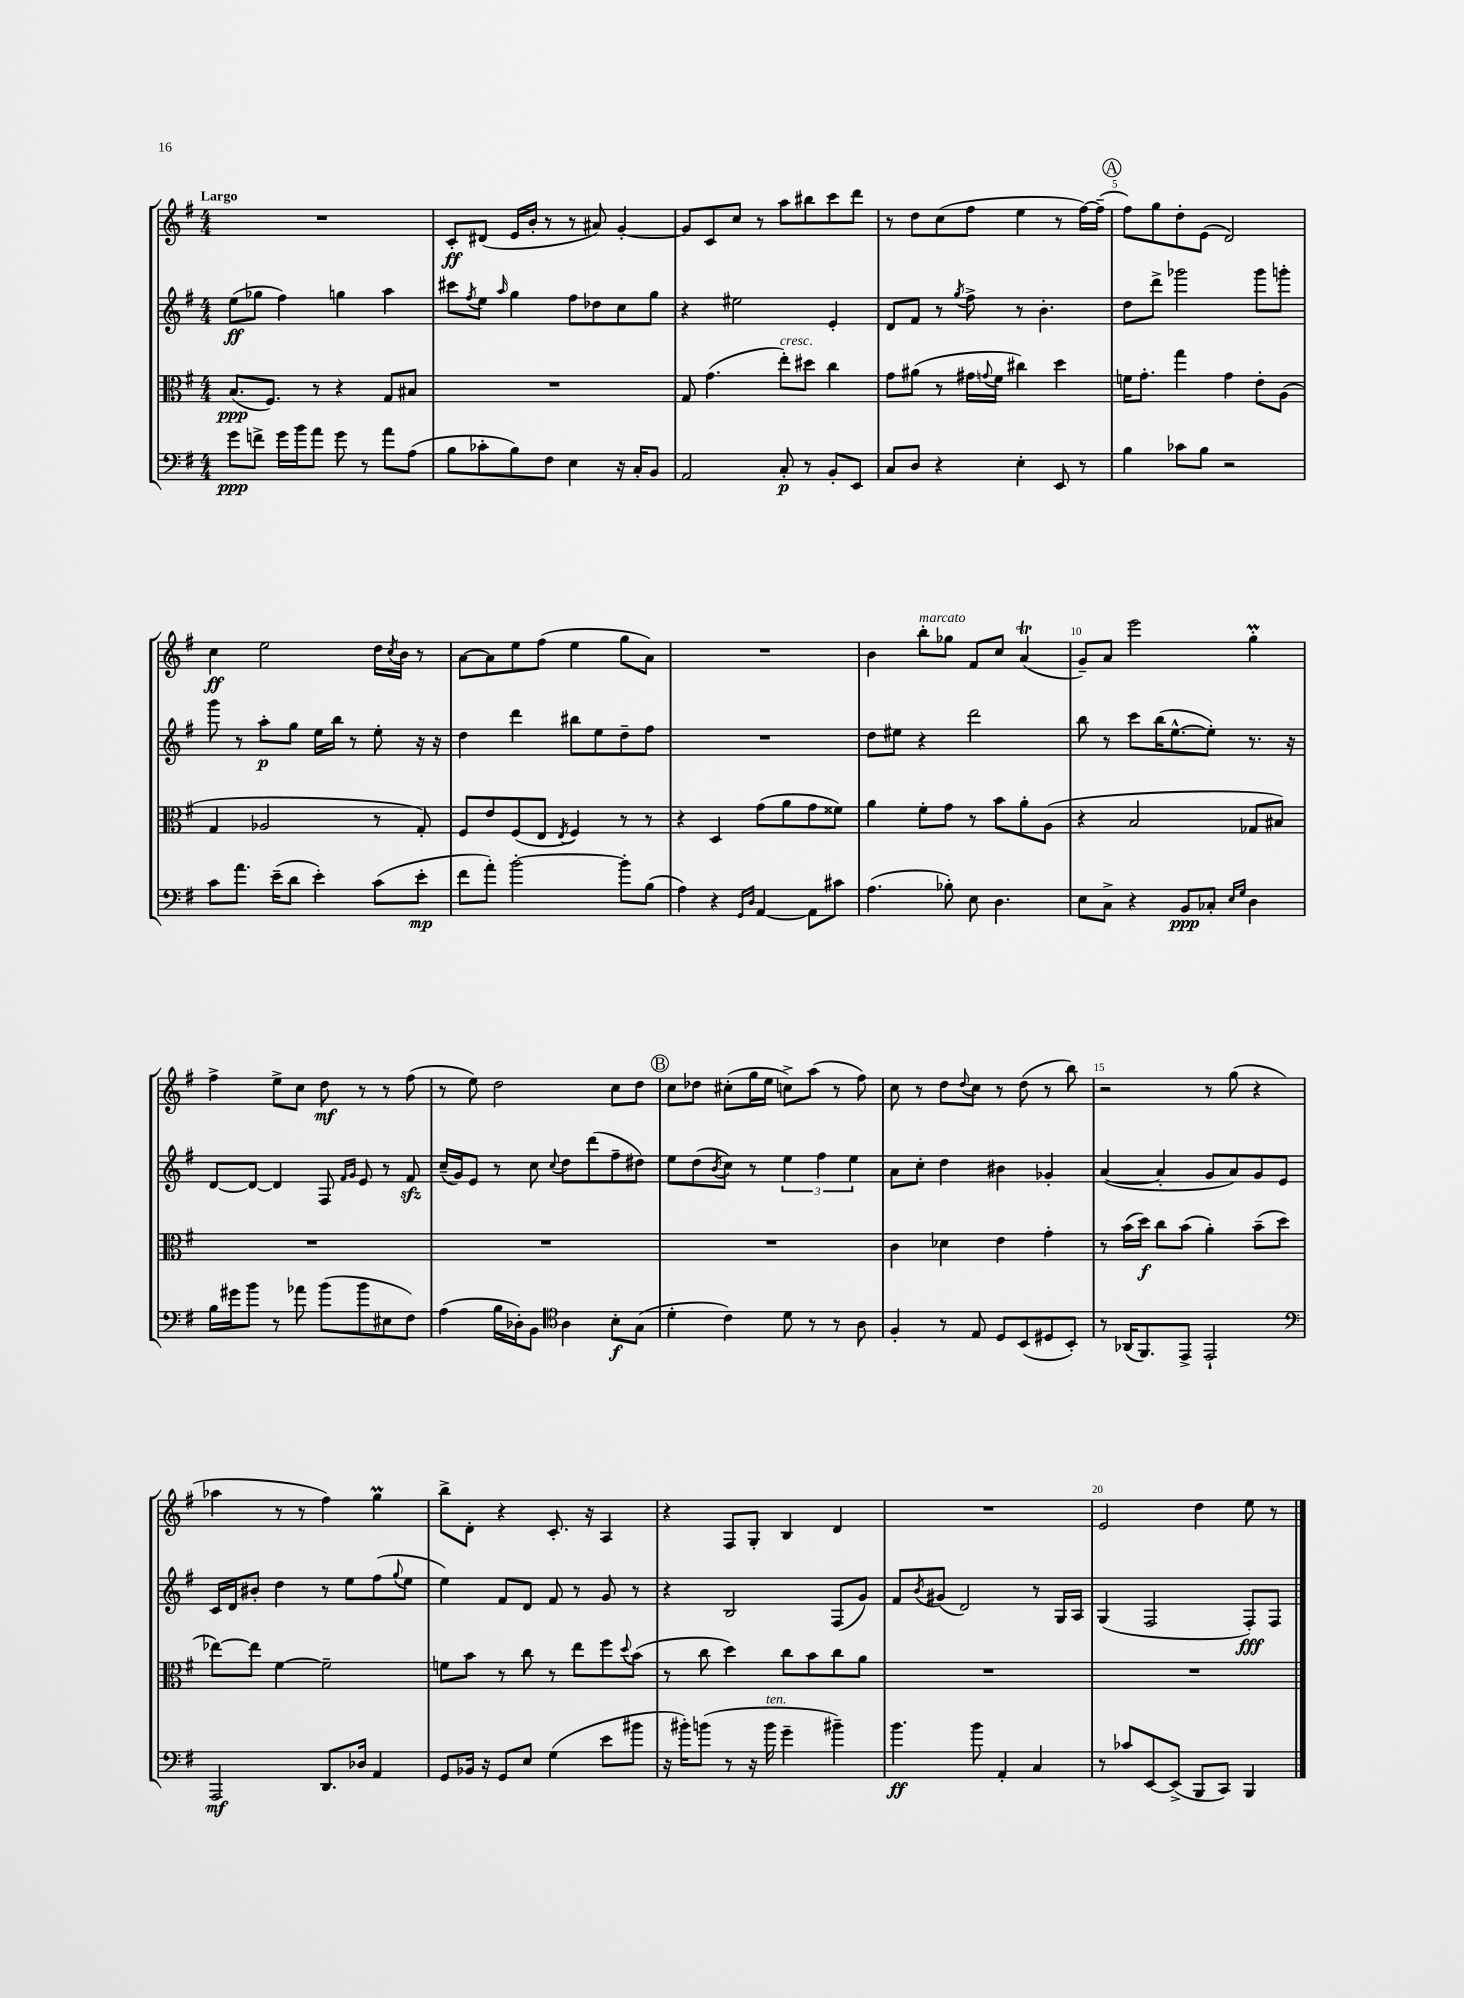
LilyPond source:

<<
\new StaffGroup <<
\new Staff = "s0" {
    \clef treble \key g \major \numericTimeSignature \time 4/4 \tempo "Largo"
    R1 |
    c'8-.\ff dis'8( e'16 b'16-. r8 r8 ais'8) g'4~-. |
    g'8 c'8 c''8 r8 a''8 bis''8 c'''8 d'''8 |
    r8 d''8 c''8( fis''8 e''4 r8 fis''16~) fis''16--( |
    \mark \markup { \circle "A" } fis''8) g''8 d''8-. e'8( d'2) |
    c''4\ff e''2 d''16 \acciaccatura { c''8 } b'16 r8 |
    a'8~ a'8 e''8 fis''8( e''4 g''8 a'8) |
    R1 |
    b'4 b''8-.^\markup { \italic "marcato" } ges''8 fis'8 c''8 a'4\trill( |
    g'8--) a'8 e'''2 g''4-.\prall |
    fis''4-> e''8-> c''8 d''8\mf r8 r8 fis''8( |
    r8 e''8) d''2 c''8 d''8 |
    \mark \markup { \circle "B" } c''8 des''8 cis''8-.( g''16 e''16 c''8->) a''8( r8 fis''8) |
    c''8 r8 d''8 \appoggiatura { d''8 } c''8 r8 d''8( r8 b''8) |
    r2 r8 g''8( r4 |
    aes''4 r8 r8 fis''4) g''4\prall |
    b''8-> d'8-. r4 c'8.-. r16 a4 |
    r4 fis8 g8-. b4 d'4 |
    R1 |
    e'2 d''4 e''8 r8 \bar "|." |
}
\new Staff = "s1" {
    \clef treble \key g \major \numericTimeSignature \time 4/4
    e''8\ff( ges''8 fis''4) g''4 a''4 |
    cis'''8 \acciaccatura { fis''8 } e''8 \grace { a''16 } g''4 fis''8 des''8 c''8 g''8 |
    r4 eis''2 e'4-. |
    d'8 fis'8 r8 \acciaccatura { g''8 } fis''8-> r8 b'4.-. |
    \mark \markup { \circle "A" } d''8 d'''8-> ges'''2 ges'''8 g'''8-. |
    g'''8 r8 a''8-.\p g''8 e''16 b''16 r8 e''8-. r16 r16 |
    d''4 d'''4 bis''8 e''8 d''8-- fis''8 |
    R1 |
    d''8 eis''8 r4 d'''2 |
    b''8 r8 c'''8 b''16( e''8.~-^ e''8-.) r8. r16 |
    d'8~ d'8~ d'4 fis8 \grace { fis'16 g'16 } e'8 r8 fis'8\sfz |
    c''16--( g'16) e'8 r8 c''8 \appoggiatura { c''8 } d''8 d'''8( fis''8-- dis''8) |
    \mark \markup { \circle "B" } e''8 d''8( \acciaccatura { b'8 } c''8) r8 \tuplet 3/2 { e''4 fis''4 e''4 } |
    a'8 c''8-. d''4 bis'4 ges'4-. |
    a'4~( a'4-. g'8 a'8) g'8 e'8 |
    c'16 d'16 bis'8-. d''4 r8 e''8 fis''8( \appoggiatura { g''8 } e''8 |
    e''4) fis'8 d'8 fis'8 r8 g'8 r8 |
    r4 b2 fis8( g'8) |
    fis'8 \acciaccatura { b'8 } gis'8( d'2) r8 g16 a16 |
    g4( fis2 fis8-.\fff) fis8 \bar "|." |
}
\new Staff = "s2" {
    \clef alto \key g \major \numericTimeSignature \time 4/4
    b8.\ppp( fis8.) r8 r4 g8 bis8 |
    R1 |
    g8 g'4.( e''8-.^\markup { \italic "cresc." }) dis''8 c''4 |
    g'8 ais'8( r8 gis'16 \appoggiatura { g'8 } fis'16 cis''4) d''4 |
    \mark \markup { \circle "A" } f'16 g'8.-. g''4 g'4 e'8-. a8( |
    g4 aes2 r8 g8-.) |
    fis8 e'8 fis8( e8 \acciaccatura { e8 } fis4) r8 r8 |
    r4 d4 g'8( a'8 g'8 fisis'8) |
    a'4 fis'8-. g'8 r8 b'8 a'8-. a8( |
    r4 b2 ges8 bis8) |
    R1 |
    R1 |
    \mark \markup { \circle "B" } R1 |
    c'4 des'4 e'4 g'4-. |
    r8 b'16( d''16\f) c''8 b'8( a'4-.) b'8--( d''8 |
    ees''8~) ees''8 fis'4~ fis'2-- |
    f'8 b'8 r8 c''8 r8 e''8 fis''8 \appoggiatura { d''8 } b'8( |
    r8 c''8 d''4) c''8 b'8 c''8 a'8 |
    R1 |
    R1 \bar "|." |
}
\new Staff = "s3" {
    \clef bass \key g \major \numericTimeSignature \time 4/4
    g'8\ppp f'8-> g'16 b'16 a'8 g'8 r8 a'8 a8( |
    b8 ces'8-. b8) fis8 e4 r16 c16-. b,8 |
    a,2 c8-.\p r8 b,8-. e,8 |
    c8 d8 r4 e4-. e,8 r8 |
    \mark \markup { \circle "A" } b4 ces'8 b8 r2 |
    c'8 a'8. e'16--( d'8 e'4-.) c'8( e'8-.\mp |
    fis'8 a'8-.) b'2~-. b'8-. b8( |
    a4) r4 \grace { g,16 d16 } a,4~ a,8 cis'8 |
    a4.( bes8-.) e8 d4. |
    e8 c8-> r4 b,8\ppp ces8-. \grace { e16 g16 } d4 |
    b16 gis'16 b'8 r8 aes'8 b'8( b'8 eis8 fis8) |
    a4( b16 des16-.) b,8 \clef tenor a4 b8-.\f g8( |
    \mark \markup { \circle "B" } d'4-. c'4) d'8 r8 r8 a8 |
    fis4-. r8 e8 d8 b,8( dis8 b,8-.) |
    r8 aes,16( fis,8.) e,8-> e,2-! |
    \clef bass a,,2\mf d,8. des16 a,4 |
    g,8 bes,16 r16 g,8 e8 g4( e'8 bis'8 |
    r16 bis'16-.) b'8( r8 r16 b'16^\markup { \italic "ten." } g'4-- bis'4--) |
    b'4.\ff b'8 a,4-. c4 |
    r8 ces'8 e,8~ e,8->( b,,8 c,8) b,,4 \bar "|." |
}
>>
>>
\layout { \context { \Score \override BarNumber.break-visibility = ##(#f #t #t) barNumberVisibility = #(every-nth-bar-number-visible 5) } }
